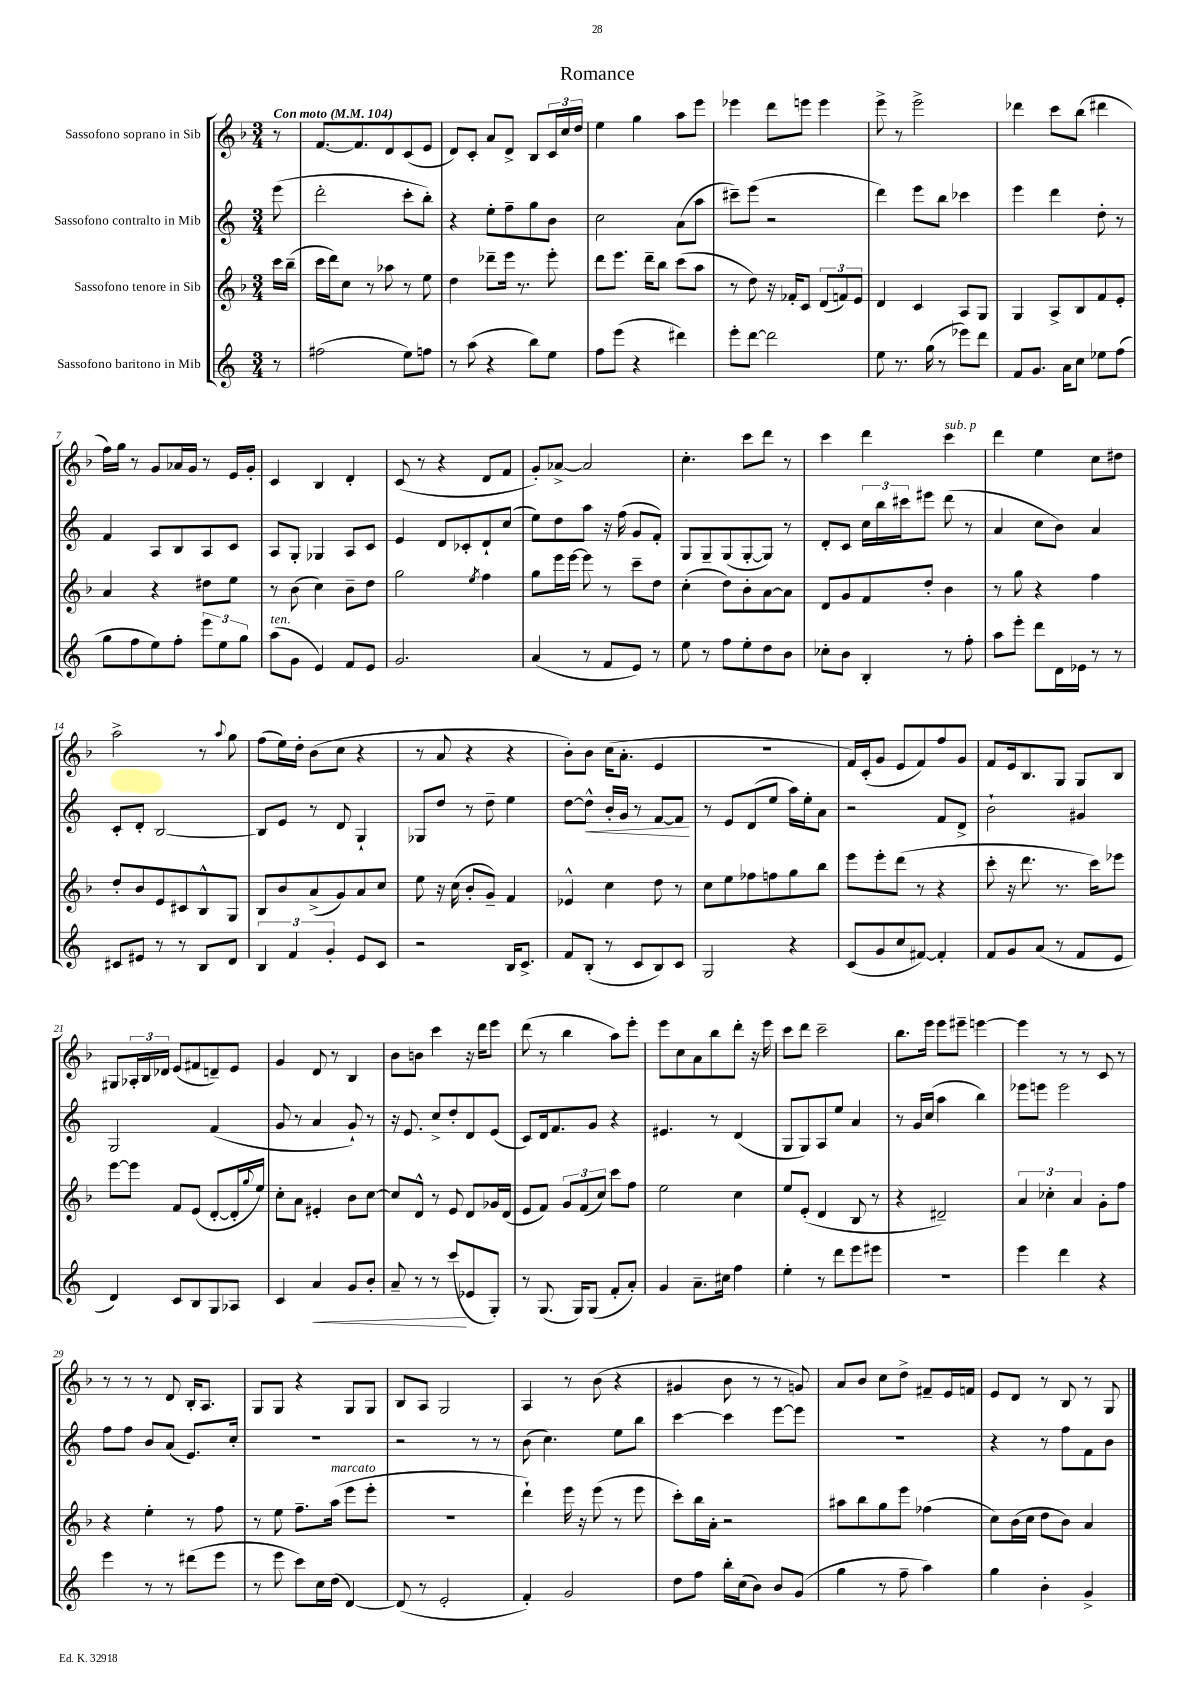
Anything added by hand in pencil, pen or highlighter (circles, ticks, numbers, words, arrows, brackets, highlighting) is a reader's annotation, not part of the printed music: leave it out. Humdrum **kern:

**kern	**kern	**kern	**kern
*staff4	*staff3	*staff2	*staff1
*clefG2	*clefG2	*clefG2	*clefG2
*k[]	*k[b-]	*k[]	*k[b-]
*M3/4	*M3/4	*M3/4	*M3/4
*MM104	*MM104	*MM104	*MM104
8r	16ccc	(8eee	8r
.	(16bb-~	.	.
=	=	=	=
(2ff#	16ccc	2ddd'	[8.f
.	16ddd)	.	.
.	8cc	.	.
.	.	.	8.f]
.	8r	.	.
.	8aa-	.	8d
8ee)	8r	8ccc'	(8c
8ff	8ee	8bb')	8e
=	=	=	=
8r	4dd	4r	8d)
(8aa	.	.	8c'
4r	8ddd-~	8ee'	8a
.	16eee	8ff~	8d^
.	8.r	.	.
8bb)	.	8gg	8B-
8ee	8eee'	8b	24c
.	.	.	24cc
.	.	.	24dd
=	=	=	=
8ff	8ddd	2cc	4ee
(8eee	8.eee	.	.
4r	.	.	4gg
.	16ddd~	.	.
.	8bb-	.	.
4ddd#)	(8ccc	(8a	8aa
.	8aa	8aa	8eee
=	=	=	=
8eee'	8r	8ccc#~)	4eee-
[8ddd	8dd)	(8eee	.
2ddd]	16r	2r	8ddd
.	16f-'	.	.
.	8c	.	8eee
.	(12d	.	4eee
.	12f)	.	.
.	12e	.	.
=	=	=	=
8ee	4d	4ddd)	8eee^
8.r	.	.	8r
.	4c	8eee	2eee^
(16gg	.	.	.
8r	.	8bb	.
8eee-)	8A	4ccc-	.
8ddd	8G	.	.
=	=	=	=
8f	4G	4eee	4ddd-
8.g	.	.	.
.	8A^	4ddd	8ccc
16a	.	.	.
8cc	8B-	.	(8bb-
8ee-	8f	8dd'	4ddd#
(8ff	8e'	8r	.
=	=	=	=
8gg	4a	4f	16ff)
.	.	.	16gg
8ff	.	.	8r
8ee)	4r	8A	8g
8ff'	.	8B	16a-
.	.	.	16g
12eee	8dd#	8A	8r
12ee	.	.	.
.	8ee	8c	16e
12gg	.	.	.
.	.	.	16g'
=	=	=	=
(8aa	8r	8A	4c
8g	(8b-	8G'	.
4e)	4cc)	4G-	4B-
8f	8b-~	8A	4d'
8e	8dd	8c	.
=	=	=	=
2.g	2gg	4e	(8c
.	.	.	8r
.	.	8d	4r
.	.	8c-'	.
.	8qee	.	.
.	4ff	8d`	8d
.	.	(8cc	8f
=	=	=	=
(4a	8gg	8ee)	8g')
.	16eee	8dd	[8a-^
.	[16eee	.	.
8r	8eee]	8aa	2a-]
8f	8r	16r	.
.	.	(16ff	.
8e)	8ccc~	8g	.
8r	8dd	8f')	.
=	=	=	=
8ee	(4cc'	8G	4.cc'
8r	.	8G~	.
8ff	8dd)	(8G	.
8ee'	8b-'	[8G'	8ccc
8dd	[8a	8G])	8ddd
8b	8a]	8r	8r
=	=	=	=
8cc-'	8d	8d'	4ccc
8b	8g	8c	.
4B'	8f	24cc	4ddd
.	.	24bb	.
.	.	24ccc#	.
.	8dd'	8eee#	.
8r	4b-	(8ddd	4ccc
8ff'	.	8r	.
=	=	=	=
8aa	8r	4a	4ddd
8eee'	8gg	.	.
8ddd	4r	8cc	4ee
16d	.	8b)	.
16e-	.	.	.
8r	4ff	4a	8cc
8r	.	.	8dd#
=	=	=	=
8c#	8dd'	8c'	2aa^
8e#	8b-	8d'	.
8r	8e	[2B	.
8r	8c#	.	.
8B	8B-^^	.	8r
.	.	.	8qqaa
8d	8G	.	8gg
=	=	=	=
6B	8B-	8B]	(8ff
.	8b-	8e	16ee)
6f	.	.	.
.	.	.	16dd'
.	(8a^	8r	(8b-
6g'	.	.	.
.	8g)	8d	8cc
8e	8a	4G`	4r
8c	8cc	.	.
=	=	=	=
2r	8ee	8G-	8r
.	16r	8dd	8a
.	(16cc	.	.
.	8b-'	8r	4r
.	8g~)	8dd~	.
16B	4f	4ee	4r
8.c^	.	.	.
=	=	=	=
8f	4e-^^	[8dd	8b-')
(8B'	.	8dd^^]	8b-
8r	4cc	16b'	(16cc
.	.	16g	8.a'
8c	.	8r	.
8B)	8dd	[8f	4e
8c	8r	8f]	.
=	=	=	=
2G	8cc	8r	2.r
.	8ee	8e	.
.	8ff-	(8d	.
.	8ff	8ee	.
4r	8gg	16aa)	.
.	.	16ee'	.
.	8bb-	8a	.
=	=	=	=
(8c	8eee	2r	16f)
.	.	.	(16c'
8g	8eee'	.	8g
8cc	(8ddd	.	8e
[8f#)	8r	.	8f)
4f#']	4r	8f	8ff
.	.	8d^	8g
=	=	=	=
8f	8ccc'	2b`	8f
8g	16r	.	16e
.	8.ddd	.	8.B-
(8a	.	.	.
8r	8.r	.	8G
8f	.	4g#	8G
.	16ccc)	.	.
8e	8eee-	.	8B-
=	=	=	=
4d)	[8eee	2G	8G#
.	8eee]	.	24A-'
.	.	.	24B-
.	.	.	24d-
8c	8f	.	(8e
8B	(8e	.	8f#
8G	[8d'	(4f	8d~)
8A-	16d']	.	8e
.	8qqgg	.	.
.	16ee)	.	.
=	=	=	=
4c	8cc'	8g	4g
.	8a	8r	.
4a	4e#'	4a	8d
.	.	.	8r
8g	8b-	8g`)	4B-
8b'	[8cc	8r	.
=	=	=	=
8a~	8cc]	16r	8b-
.	.	8.e	.
8r	8d^^	.	8b
8r	8r	8cc^	4ccc
(8ccc	8e	8dd'	.
8e-	8d	8d	16r
.	.	.	16ddd
8G')	16g-	(8e	8eee
.	(16d	.	.
=	=	=	=
8r	8e	8c)	(8ddd
(8.G	8f)	16d	8r
.	.	8.f	.
.	12g	.	4bb-
16G)	.	.	.
.	(12f	.	.
(8G	.	8g	.
.	12cc)	.	.
8f'	8ccc	4r	8aa)
8a')	8ff	.	8eee'
=	=	=	=
4g	2ee	4.e#	8eee
.	.	.	8cc
8.a~	.	.	8a
.	.	8r	8bb-
16cc#	.	.	.
4ff	4cc	(4d	8ddd'
.	.	.	16r
.	.	.	16eee
=	=	=	=
4ee'	8ee	8G	8ccc
.	(8e'	8G)	8ddd
8r	4d	8A	2ccc~
8ddd	.	8ee	.
8eee	8B-	4a	.
8eee#	8r	.	.
=	=	=	=
2.r	4r	8r	8.bb-
.	.	16g	.
.	.	(16cc	16eee
.	2d#~)	4aa	8eee
.	.	.	8eee#~
.	.	4bb)	[4eee
=	=	=	=
4eee	6a	8eee-	4eee]
.	.	8eee	.
.	6cc-'	.	.
4ddd	.	2eee	8r
.	6a	.	.
.	.	.	8r
4r	8g'	.	8c
.	8ff	.	8r
=	=	=	=
4eee	4r	8ff	8r
.	.	8ff	8r
8r	4ee'	8b	8r
8r	.	(8a	8d
(8ddd#	8r	8.e)	16B-'
.	.	.	8.A
8eee	8ff	.	.
.	.	16cc'	.
=	=	=	=
8r	8r	2.r	8G
8eee	8ee	.	8G
8ccc)	8.ff~	.	4r
16cc	.	.	.
(16dd	(16aa	.	.
[4d)	8eee	.	8G
.	8eee'	.	8G
=	=	=	=
(8d]	2.r	2r	8B-
8r	.	.	8A
2e'	.	.	2G
.	.	8r	.
.	.	8r	.
=	=	=	=
4f')	4ddd`)	(8b	4A
.	.	4.cc)	.
2g	16eee	.	8r
.	16r	.	.
.	(8eee	.	(8b-
.	8r	8ee	4r
.	8eee	8bb	.
=	=	=	=
8dd	8ccc')	[4ccc	4g#
8ff	16bb-	.	.
.	16a'	.	.
16bb'	2r	4ccc]	8b-
(16cc	.	.	.
8b)	.	.	8r
8b	.	[8eee	8r
(8g	.	8eee]	8g)
=	=	=	=
4gg	8aa#	2.r	8a
.	8bb-	.	8b-
8r	8gg	.	8cc
8ff~	8eee	.	8dd^
4aa)	(4ff-	.	8f#~
.	.	.	16e
.	.	.	16f
=	=	=	=
4gg	8cc)	4r	8e
.	(16b-	.	8d
.	16cc	.	.
4b'	8dd	8r	8r
.	8b-)	8ff	8B-
4g^	4a	8f	8r
.	.	8b	8G
==	==	==	==
*-	*-	*-	*-
